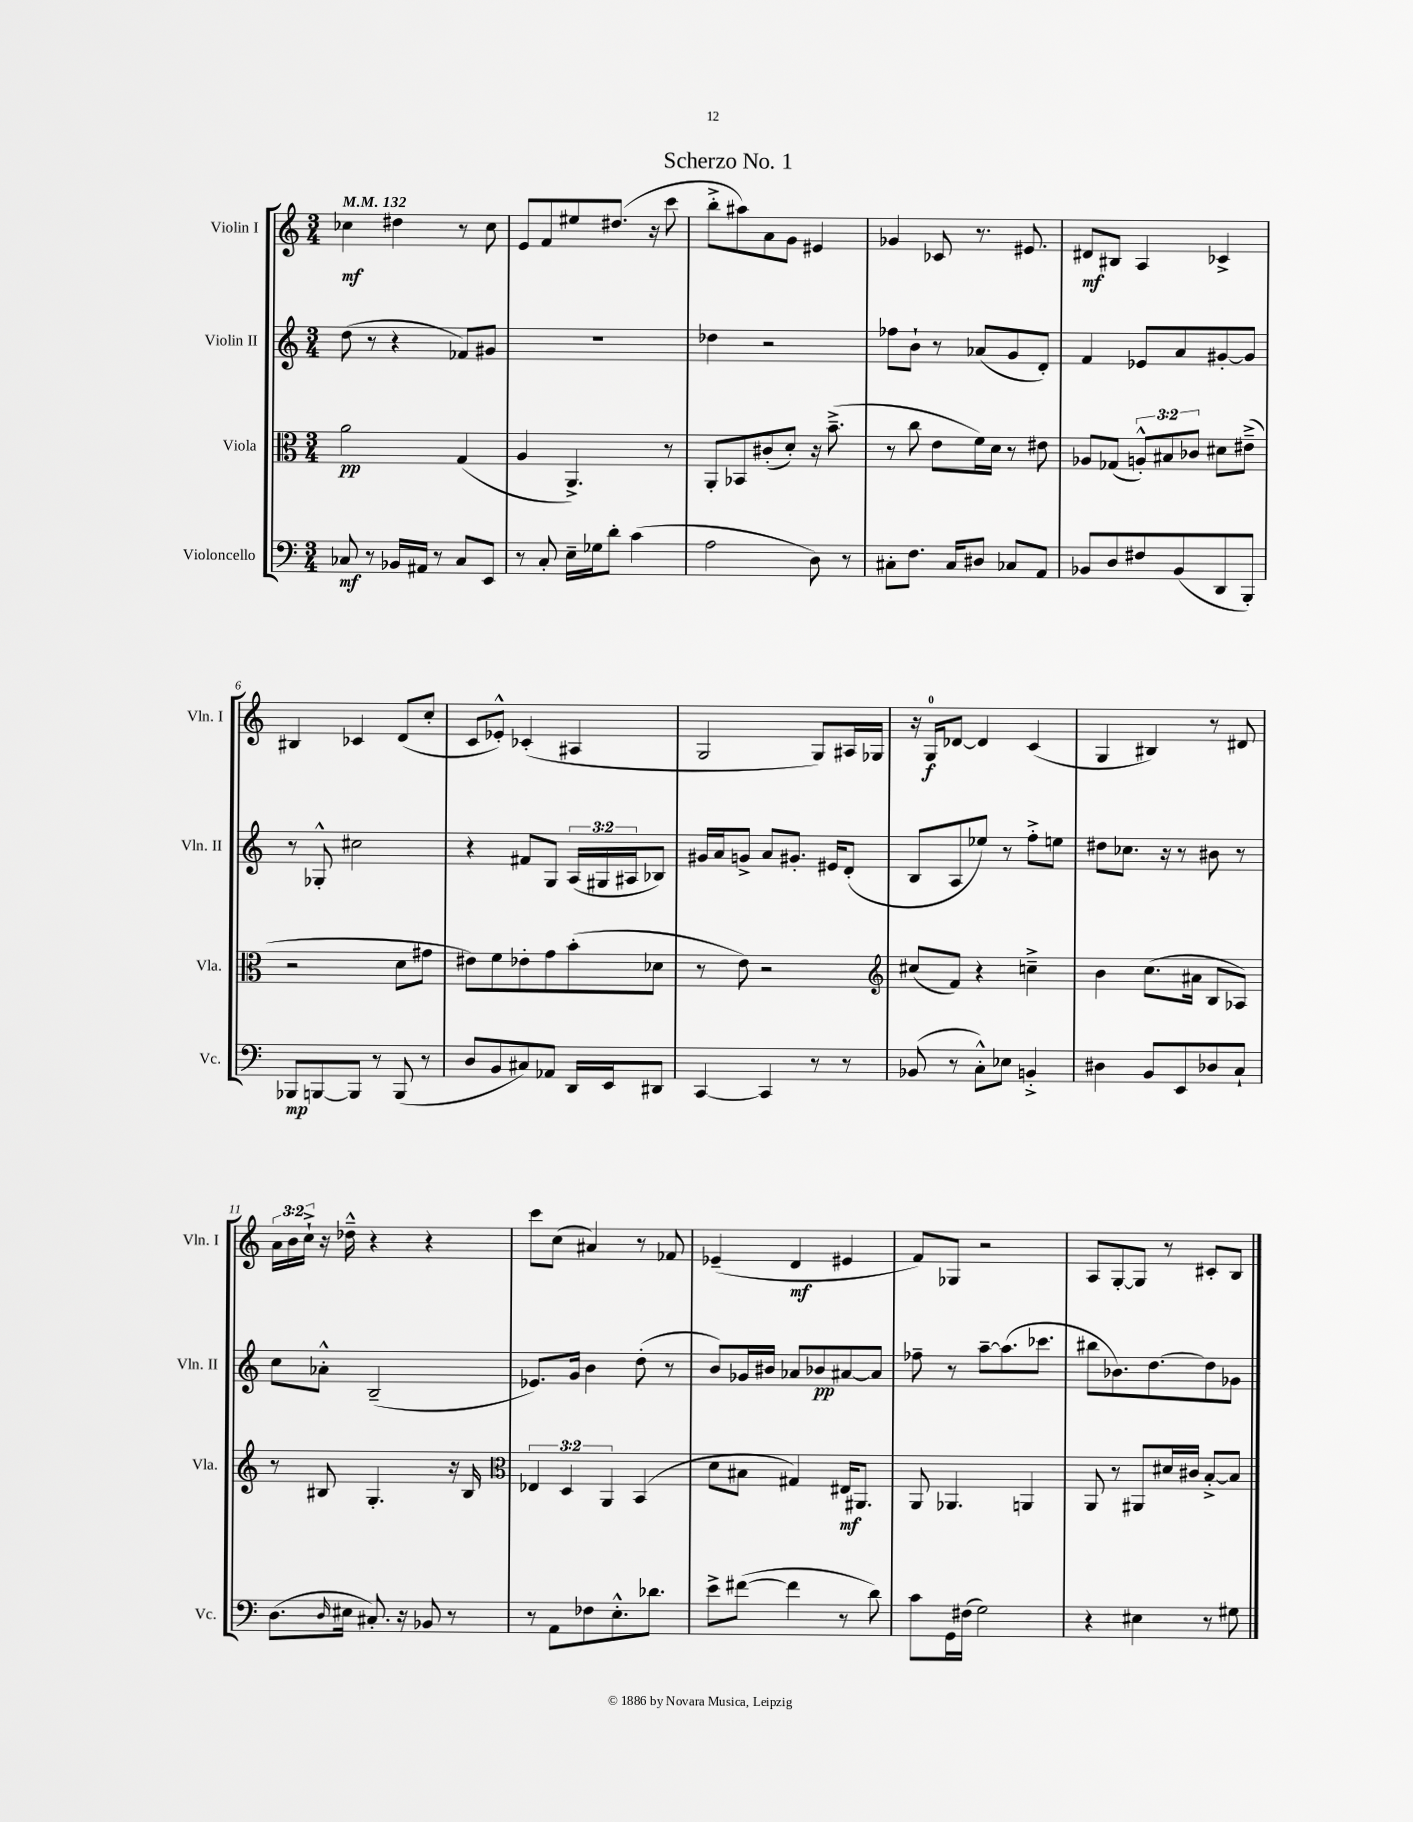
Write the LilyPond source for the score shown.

\header { title = "Scherzo No. 1" }
<<
\new StaffGroup <<
\new Staff = "s0" \with { instrumentName = "Violin I" shortInstrumentName = "Vln. I" } {
    \clef treble \key c \major \numericTimeSignature \time 3/4 \override Staff.TupletNumber.text = #tuplet-number::calc-fraction-text \tempo 4 = 132
    ces''4\mf dis''4 r8 ces''8 |
    e'8 f'8 eis''8 dis''8.( r16 c'''8 |
    b''8-.-> ais''8) a'8 g'8 eis'4 |
    ges'4 ces'8 r8. eis'8. |
    dis'8\mf bis8 a4 ces'4-> |
    bis4 ces'4 d'8( c''8-. |
    c'8 ees'8-.-^) ces'4-.( ais4 |
    g2 g8) ais16 ges16 |
    r16 g16-0\f des'8~ des'4 c'4( |
    g4 bis4) r8 dis'8 |
    \tuplet 3/2 { a'16 b'16 c''16-!-> } r16 des''16---^ r4 r4 |
    c'''8 c''8( ais'4) r8 fes'8 |
    ees'4--( d'4\mf eis'4 |
    f'8) ges8 r2 |
    a8 g8~-. g8 r8 cis'8-. b8 \bar "|." |
}
\new Staff = "s1" \with { instrumentName = "Violin II" shortInstrumentName = "Vln. II" } {
    \clef treble \key c \major \numericTimeSignature \time 3/4 \override Staff.TupletNumber.text = #tuplet-number::calc-fraction-text
    d''8( r8 r4 fes'8) gis'8 |
    R2. |
    des''4 r2 |
    fes''8 b'8-! r8 aes'8( g'8 d'8-.) |
    f'4 ees'8 a'8 gis'8~-. gis'8 |
    r8 ges8-.-^ cis''2 |
    r4 fis'8 g8 \tuplet 3/2 { a16( gis16 ais16 } bes8) |
    gis'16 a'16 g'8-> a'8 gis'8.-. eis'16 d'8-.( |
    b8 a8 ees''8) r8 f''8-.-> e''8 |
    dis''8 ces''8. r16 r8 bis'8 r8 |
    c''8 aes'8-.-^ b2--( |
    ees'8.) g'16 b'4 d''8-.( r8 |
    b'8) ges'16 bis'16 aes'8 bes'8\pp ais'8~ ais'8 |
    fes''8-- r8 a''8~-- a''8.( ces'''8. |
    bis''8 bes'8.) d''8.~ d''8 ges'8 \bar "|." |
}
\new Staff = "s2" \with { instrumentName = "Viola" shortInstrumentName = "Vla." } {
    \clef alto \key c \major \numericTimeSignature \time 3/4 \override Staff.TupletNumber.text = #tuplet-number::calc-fraction-text
    a'2\pp g4( |
    a4 a,4.->) r8 |
    a,8-. bes,8 cis'8-.( d'8-.) r16 b'8.--->( |
    r8 c''8 e'8 f'16) d'16 r8 eis'8 |
    aes8 ges8( \tuplet 3/2 { a8-.-^) bis8 ces'8 } dis'8 eis'8--->( |
    r2 d'8 gis'8 |
    eis'8) f'8 ees'8-. g'8 b'8-.( des'8 |
    r8 e'8) r2 |
    \clef treble cis''8( f'8) r4 c''4---> |
    b'4 c''8.( ais'16 b8 aes8) |
    r8 bis8 g4.-. r16 bis16 |
    \clef alto \tuplet 3/2 { ees4 d4 a,4 } b,4( |
    d'8 bis8 gis4) eis16\mf ais,8. |
    a,8 aes,4. a,4 |
    a,8 r8 ais,8 dis'16 cis'16 b8~-.-> b8 \bar "|." |
}
\new Staff = "s3" \with { instrumentName = "Violoncello" shortInstrumentName = "Vc." } {
    \clef bass \key c \major \numericTimeSignature \time 3/4
    ces8\mf r8 bes,16 ais,16 r8 ces8 e,8 |
    r8 c8-. e16-- ges16 d'8-. c'4( |
    a2 d8) r8 |
    cis8-. f8. cis16 dis8 ces8 a,8 |
    bes,8 d8 fis8 bes,8( d,8 b,,8-.) |
    bes,,8\mp b,,8~ b,,8 r8 b,,8( r8 |
    d8 b,8 cis8) aes,8 d,16 e,16 dis,8 |
    c,4~ c,4 r8 r8 |
    bes,8( r8 c8-.-^) ees8 b,4-.-> |
    dis4 b,8 e,8 des8 c8-! |
    d8.( \grace { d16 } eis16 cis8.-.) r16 bes,8 r8 |
    r8 a,8 fes8 e8.-.-^ des'8. |
    e'8-> fis'8~( fis'4 r8 d'8) |
    c'8 g,16 fis16( g2) |
    r4 eis4 r8 gis8 \bar "|." |
}
>>
>>
